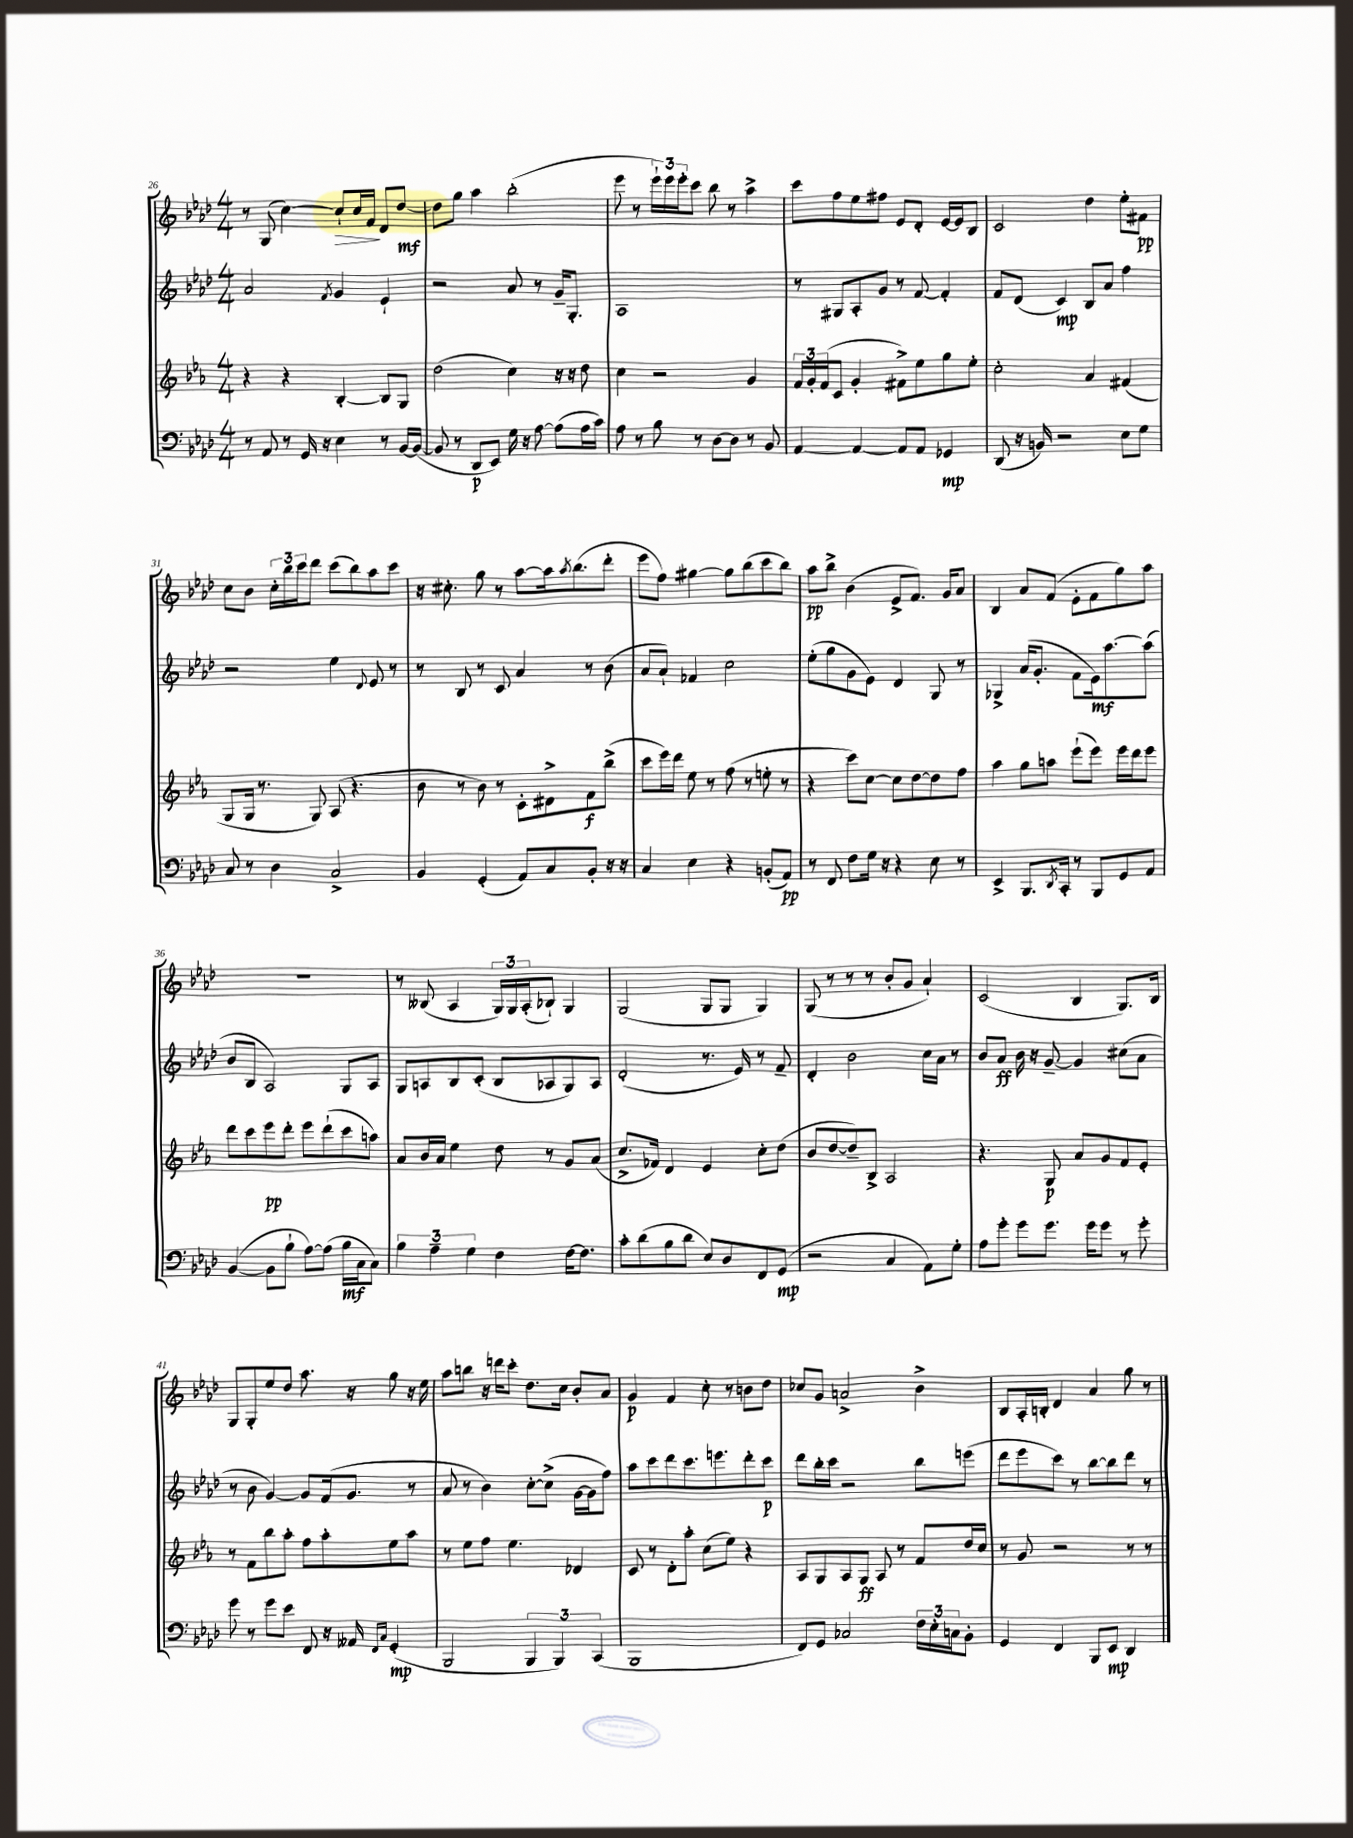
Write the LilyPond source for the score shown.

<<
\new StaffGroup <<
\new Staff = "s0" {
    \clef treble \key aes \major \numericTimeSignature \time 4/4
    r8 g8( c''4~) c''8-!\> c''16 f'16\! des'8 des''8~\mf |
    des''8 g''8 aes''4 bes''2-.( |
    ees'''8 r8 \tuplet 3/2 { ees'''16-!) ees'''16 ees'''16-. } c'''8 bes''8 r8 aes''4-> |
    c'''8 f''8 ees''8 fis''8 ees'8 des'8-. ees'16~ ees'16 bes8 |
    c'2 des''4 ees''8-. fis'8\pp |
    c''8 bes'8 \tuplet 3/2 { c''16-. bes''16 c'''16 } des'''8 c'''8( bes''8) aes''8 c'''8 |
    r16 cis''8.-. g''8 r8 aes''8~ aes''16 \acciaccatura { aes''8 } bes''8.( des'''8-. |
    ees'''8 f''8) gis''4~ gis''8 bes''8( c'''8 bes''8) |
    aes''8\pp bes''8-> bes'4( ees'8-> f'8.) g'16 aes'8 |
    bes4 aes'8 f'8( ees'8-. f'8 g''8) aes''8 |
    R1 |
    r8 beses8( aes4 \tuplet 3/2 { g16) g16 aes16-.( } bes8-!) g4 |
    g2( g8 g8 g4) |
    g8( r8 r8 r8 bes'8-. g'8 aes'4-!) |
    c'2( bes4 g8.) bes16 |
    g8 g8-. ees''8 des''8 aes''8. r16 g''8 r16 ees''16 |
    aes''8 b''8 r16 d'''16 c'''8-. des''8. c''16 bes'8-. aes'8 |
    g'4\p f'4 c''8-. r8 b'8 des''8 |
    ces''8 g'8 a'2-> bes'4-> |
    bes8 aes16-. b16-. des'4 aes'4 g''8 r8 \bar "|." |
}
\new Staff = "s1" {
    \clef treble \key aes \major \numericTimeSignature \time 4/4
    aes'2 \acciaccatura { f'8 } g'4 ees'4-! |
    r2 aes'8 r8 g'16-- g8.-. |
    aes1 |
    r8 gis8 aes8-. g'8 r8 f'8~ f'4-. |
    f'8 des'8( c'4\mp) bes8 aes'8 f''4 |
    r2 ees''4 \appoggiatura { des'8 } ees'8 r8 |
    r8 bes8 r8 c'8 aes'4 r8 bes'8( |
    aes'8 aes'8-!) fes'4 c''2 |
    ees''8-.( g''8 g'8 ees'8) des'4 g8 r8 |
    ges4-> aes'16( g'8.-. f'8 ees'16\mf) aes''8.~ aes''8( |
    bes'8 bes8 aes2) g8 aes8 |
    g8 a8 bes8 c'8-.( bes8 aes8 g8) aes8 |
    des'2-.( r8. ees'16) r8 f'8-- |
    des'4-. bes'2 c''16 aes'16 r8 |
    bes'8 aes'8\ff bes'16 r16 g'8~-- g'4 cis''8( aes'8 |
    r8 bes'8 g'4~) g'8 f'16( g'8. r8 |
    aes'8 r8 bes'4) c''8~-. c''8->( g'16~ g'16 f''8) |
    aes''8 c'''8 des'''8 c'''8. e'''8. des'''8-. c'''8\p |
    des'''8 bes''16-. c'''16 r2 bes''8 e'''8( |
    des'''8 ees'''8 c'''8) r8 bes''8~ bes''8 des'''8 r8 \bar "|." |
}
\new Staff = "s2" {
    \clef treble \key ees \major \numericTimeSignature \time 4/4
    r4 r4 bes4~-. bes8 g8 |
    d''2( c''4) r16 r16 d''8 |
    c''4 r2 g'4 |
    \tuplet 3/2 { f'16 g'16-. f'16( } c'8 g'4-. fis'8->) ees''8 g''8 ees''8-. |
    c''2-. aes'4 fis'4( |
    g8 g16 r8. g8) aes8( r4. |
    bes'8 r8 bes'8) r8 c'8-. dis'8-> f'8\f bes''8->( |
    c'''8 ees'''16) d'''16 ees''8 r8 f''8( r8 e''8-. r8 |
    r4 c'''8) c''8~ c''8 d''8~ d''8 f''8 |
    aes''4 g''8 a''8 ees'''8-!( ees'''8) ees'''16 d'''16 ees'''8 |
    d'''8 c'''8 ees'''8\pp d'''8-. ees'''8 d'''8-!( c'''8 a''8) |
    aes'8 bes'16 aes'16 ees''4 d''8 r8 g'8 aes'8( |
    c''8.-> fes'16) d'4 ees'4 c''8-. d''8( |
    bes'8 d''8~ d''8--) bes8-> aes2 |
    r4. g8\p aes'8 g'8 f'8 ees'8-. |
    r8 f'8 bes''8 aes''8-. f''8 aes''8-. ees''8 aes''8 |
    r8 ees''8 f''8 ees''4. des'4 |
    c'8 r8 d'8-. aes''8-. c''8( ees''8) r4 |
    aes8 g8 aes8 g8\ff aes8 r8 f'8 d''16 c''16 |
    r8 g'8 r2 r8 r8 \bar "|." |
}
\new Staff = "s3" {
    \clef bass \key aes \major \numericTimeSignature \time 4/4
    r8 aes,8 r8 g,16 r16 ees4 r8 bes,16~ bes,16~( |
    bes,8 r8 des,8\p ees,8) g16 r16 aes8~ aes8( aes16 c'16) |
    aes8 r8 bes8 r8 des8~ des8 r8 bes,8 |
    aes,4~ aes,4~ aes,8 aes,8 ges,4\mp |
    des,8( r16 b,16) r2 ees8 g8 |
    c8 r8 des4 c2-> |
    bes,4 g,4-.( aes,8) c8 bes,8-. r16 r16 |
    c4 ees4 r4 b,8-.( aes,8\pp) |
    r8 f,8 f8 g16 r16 r4 ees8 r8 |
    ees,4-> bes,,8. \acciaccatura { des,8 } c,16-. r8 bes,,8 g,8 aes,8 |
    bes,4~( bes,8 bes8-! aes8~) aes8( bes16\mf c16 c8) |
    \tuplet 3/2 { bes4 aes4-- g4 } f4 f16~ f8. |
    c'8-. des'8( bes8 des'8 ees8) des8 f,8 g,8\mp( |
    r2 c4 aes,8) g8-. |
    aes8 g'8-. g'8 g'8. g'16 g'8 r8 g'8-. |
    g'8 r8 g'8 ees'8 f,8 r16 aeses,16 \grace { f,16 c16 } g,4-.\mp( |
    bes,,2 \tuplet 3/2 { bes,,4 bes,,4) c,4( } |
    bes,,1 |
    f,8) g,8 ces2 \tuplet 3/2 { f16 ees16-. c16 } bes,8-. |
    g,4 f,4 bes,,8 ees,8\mp des,4 \bar "|." |
}
>>
>>
\layout { \context { \Score currentBarNumber = #26 } }
